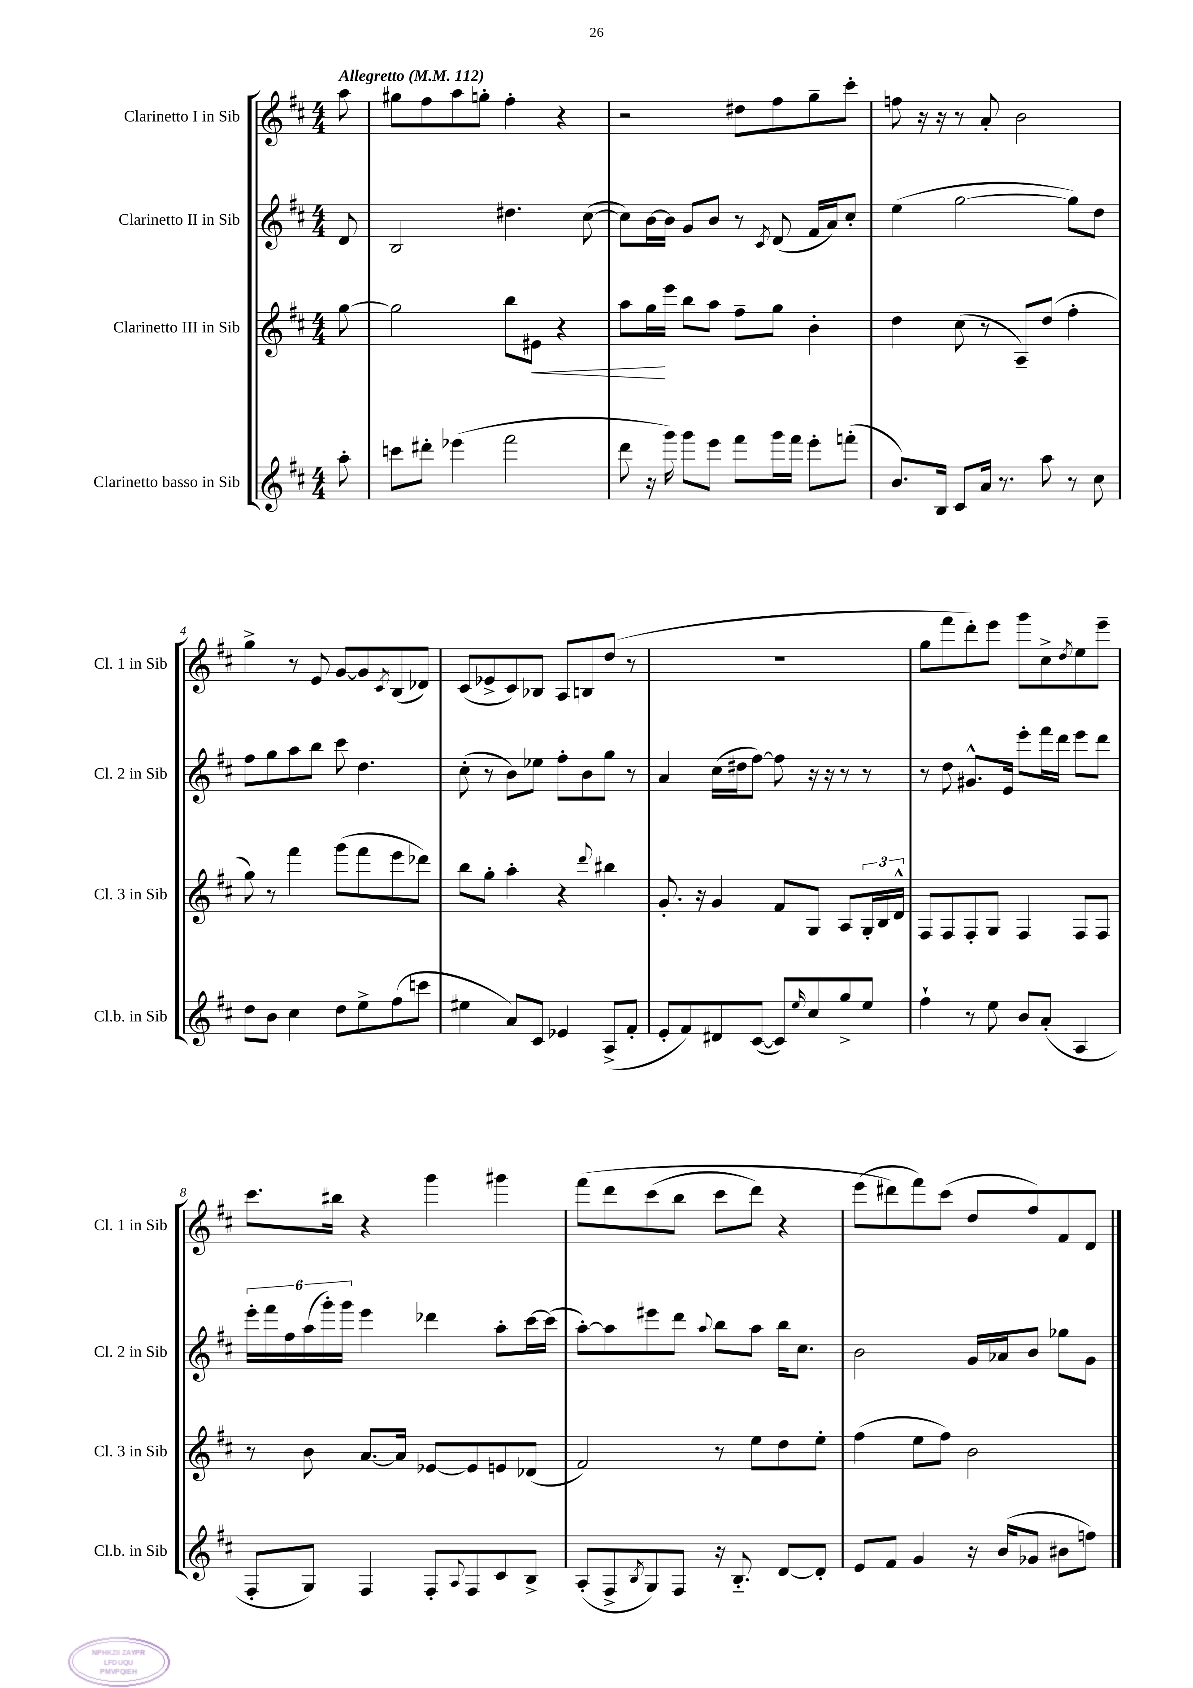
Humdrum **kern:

**kern	**kern	**dynam	**kern	**kern
*part4	*part3	*part3	*part2	*part1
*staff4	*staff3	*staff3	*staff2	*staff1
*I"Clarinetto basso in Sib	*I"Clarinetto III in Sib	*	*I"Clarinetto II in Sib	*I"Clarinetto I in Sib
*I'Cl.b. in Sib	*I'Cl. 3 in Sib	*	*I'Cl. 2 in Sib	*I'Cl. 1 in Sib
*clefG2	*clefG2	*	*clefG2	*clefG2
*k[f#c#]	*k[f#c#]	*	*k[f#c#]	*k[f#c#]
*M4/4	*M4/4	*	*M4/4	*M4/4
*MM112	*MM112	*	*MM112	*MM112
=	=	=	=	=
!	!	!	!	!LO:TX:a:B:t=Allegretto
8aa'\	[8gg\	.	8d/	8aa\
=1	=1	=1	=1	=1
8cccn\L	2gg\]	.	2B/	8gg#X\L
8ddd#X'\J	.	.	.	8ff#\
(4eee-X\	.	.	.	8aa\
.	.	.	.	8ggn'\J
2fff#\	8bb\L	.	4.dd#X\	4ff#'\
!	!	!LO:HP:b	!	!
.	8e#X\J	<	.	.
.	4r	.	.	4r
.	.	.	([8cc#\	.
=2	=2	=2	=2	=2
8ddd\	8aa\L	.	8cc#\L])	2r
16r	16gg\L	.	[16b\L	.
16ggg\)	16eee\JJ	[	16b\JJ]	.
8ggg\L	8bb\L	.	8g/L	.
8eee\J	8aa\J	.	8b/J	.
8fff#\L	8ff#~\L	.	8r	8dd#X\L
.	.	.	8qc#/	.
16ggg\L	8gg\J	.	(8d/	8ff#\
16fff#\JJ	.	.	.	.
8eee'\L	4b'\	.	16f#/LL	8gg~\
.	.	.	16a/J)	.
(8fffn'\J	.	.	8cc#'/J	8ccc#'\J
=3	=3	=3	=3	=3
8.b/L)	4dd\	.	(4ee\	8ffn\
.	.	.	.	16r
16B/Jk	.	.	.	16r
8c#/L	(8cc#\	.	[2gg\	8r
16a/Jk	8r	.	.	8a'/
8.r	.	.	.	.
.	8A~/L)	.	.	2b\
8aa\	(8dd/J	.	.	.
8r	4ff#'\	.	8gg\L])	.
8cc#\	.	.	8dd\J	.
!!LO:LB:g=z
=4	=4	=4	=4	=4
8dd\L	8gg\)	.	8ff#\L	4gg^\
8b\J	8r	.	8gg\	.
4cc#\	4fff#\	.	8aa\	8r
.	.	.	8bb\J	8e/
8dd\L	(8ggg\L	.	8ccc#\	[8g/L
8ee^\	8fff#\	.	4.dd\	8g/]
.	.	.	.	8qc#/
(8ff#\	8eee\	.	.	(8B/
8cccn\J	8ddd-X\J)	.	.	8d-X/J)
=5	=5	=5	=5	=5
4ee#X\	8bb\L	.	(8cc#'\	(8c#/L
.	8gg'\J	.	8r	8e-X^/
8a/L)	4aa'\	.	8b\L)	8c#/)
8c#/J	.	.	8ee-X\J	8B-X/J
4e-X/	4r	.	8ff#'\L	8A/L
.	.	.	8b\	8Bn/
.	8qqddd/	.	.	.
(8A^/L	4bb#X\	.	8gg\J	(8dd/J
8f#'/J	.	.	8r	8r
=6	=6	=6	=6	=6
8e'/L	8.g'/	.	4a/	1r
8f#/)	.	.	.	.
.	16r	.	.	.
8d#X/	4g/	.	(16cc#\LL	.
.	.	.	16dd#X\J	.
([8c#/J	.	.	[8ff#\J)	.
8c#/L])	8f#/L	.	8ff#\]	.
16qqee/	.	.	.	.
8cc#/	8G/J	.	16r	.
.	.	.	16r	.
8gg^/	8A/L	.	8r	.
8ee/J	24G'/L	.	8r	.
.	24B/	.	.	.
.	24d^^/JJ	.	.	.
=7	=7	=7	=7	=7
4ff#`\	8F#/L	.	8r	8gg\L
.	8F#/	.	8dd\	8fff#\
8r	8F#'/	.	8.g#X^^/L	8ddd'\)
8ee\	8G/J	.	.	8eee\J
.	.	.	16e/Jk	.
8b/L	4F#/	.	8eee'\L	8ggg\L
(8a'/J	.	.	16fff#\L	8cc#^\
.	.	.	16ddd\JJ	.
.	.	.	.	8qdd/
4A/	8F#/L	.	8eee\L	8ee\
.	8F#/J	.	8ddd\J	8eee~\J
!!LO:LB:g=z
=8	=8	=8	=8	=8
8F#'/L	8r	.	24eee'\LL	8.ccc#\L
.	.	.	24fff#\	.
.	.	.	24ff#\	.
8G/J)	8b\	.	(24aa\	.
.	.	.	24ggg'\)	.
.	.	.	.	16bb#X\Jk
.	.	.	24ggg\JJ	.
4F#/	[8.a/L	.	4eee\	4r
.	16a/Jk]	.	.	.
8F#'/L	[8e-X/L	.	4ddd-X\	4ggg\
8qqA/	.	.	.	.
8F#/	8e-/]	.	.	.
8c#/	8en/	.	8aa'\L	4ggg#X\
8B^/J	(8d-X/J	.	[16ccc#\L	.
.	.	.	(16ccc#\JJ]	.
=9	=9	=9	=9	=9
(8A'/L	2f#/)	.	[8aa'\L)	(8fff#\L
8F#^/	.	.	8aa\]	8ddd\
8qB/	.	.	.	.
8G/)	.	.	8eee#X\	(8ccc#\
8F#/J	.	.	8ddd\J	8bb\J
.	.	.	8qqaa/	.
16r	8r	.	8bb\L	8ccc#\L
8.B/	.	.	.	.
.	8ee\L	.	8aa\J	8ddd\J)
[8d/L	8dd\	.	16bb\KL	4r
.	.	.	8.cc#\J	.
8d'/J]	8ee'\J	.	.	.
=10	=10	=10	=10	=10
8e/L	(4ff#\	.	2b\	(8eee\L
8f#/J	.	.	.	8ddd#X\)
4g/	8ee\L	.	.	8fff#\)
.	8ff#\J)	.	.	(8ccc#\J
16r	2b\	.	16g/LL	8dd/L
(16b/KL	.	.	16a-X/J	.
8g-X/J	.	.	8b/J	8ff#/)
8b#X\L	.	.	8gg-X\L	8f#/
8ffn\J)	.	.	8g\J	8d/J
==	==	==	==	==
*-	*-	*-	*-	*-
